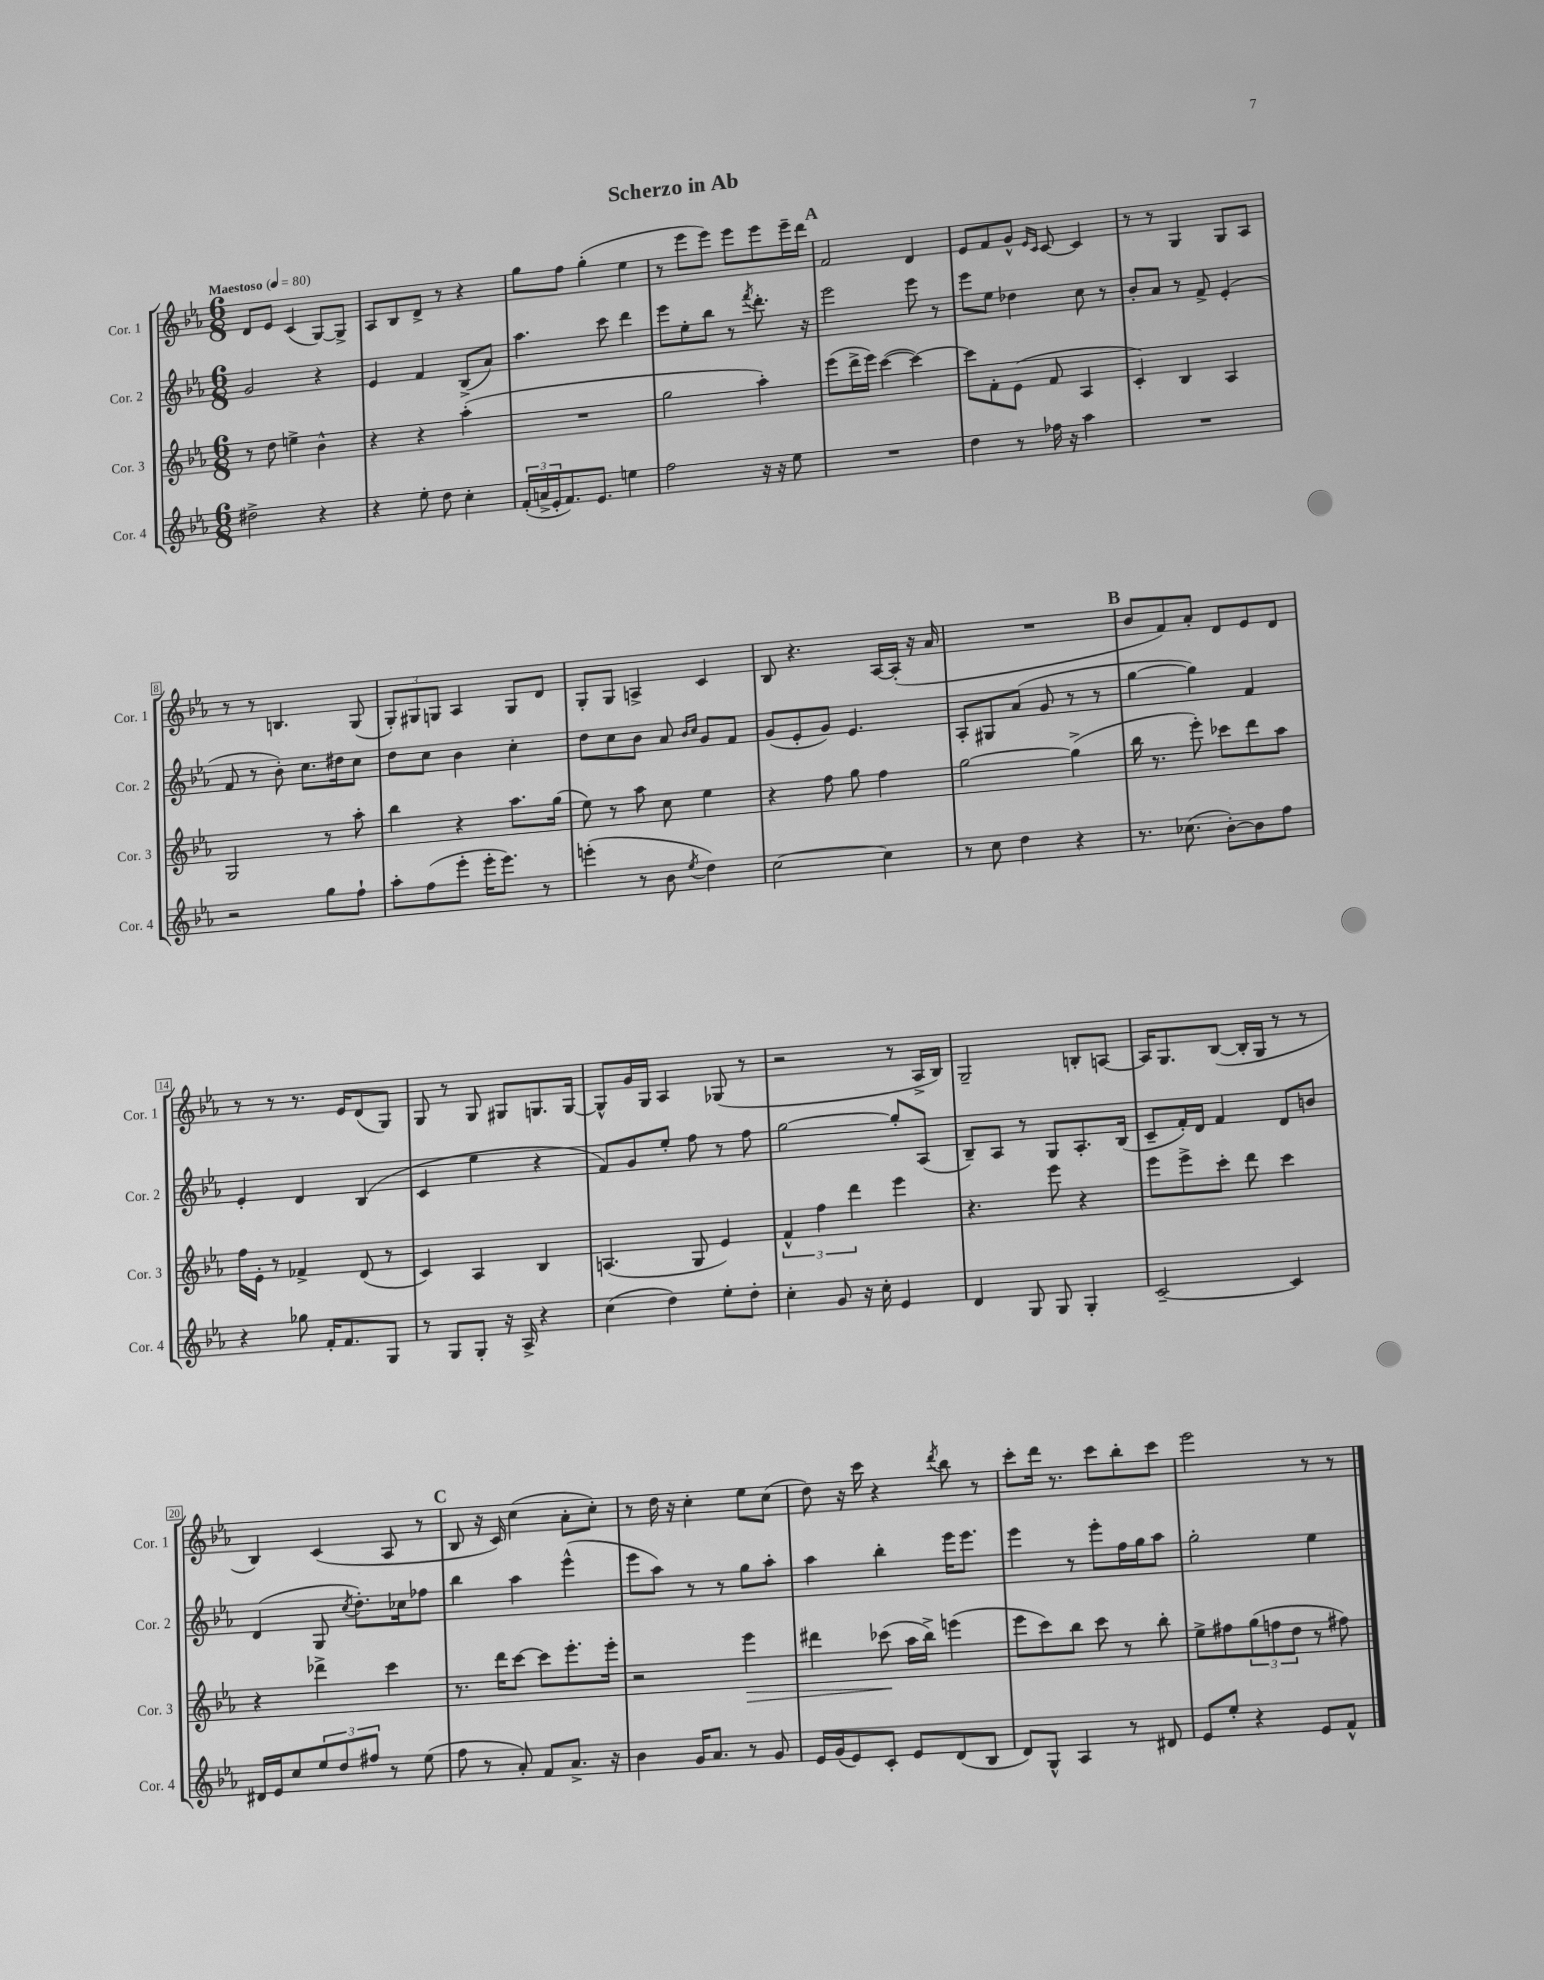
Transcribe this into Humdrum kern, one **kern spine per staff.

**kern	**kern	**kern	**kern
*staff4	*staff3	*staff2	*staff1
*clefG2	*clefG2	*clefG2	*clefG2
*k[b-e-a-]	*k[b-e-a-]	*k[b-e-a-]	*k[b-e-a-]
*M6/8	*M6/8	*M6/8	*M6/8
*MM80	*MM80	*MM80	*MM80
2dd#^	8r	2g	8d
.	8dd	.	8e-
.	4ee^	.	(4c
4r	4b-^^	4r	[8G)
.	.	.	8G^]
=	=	=	=
4r	4r	4e-	8A-
.	.	.	8B-
8ee-'	4r	4f	8d^
8dd	.	.	8r
4cc'	(4aa-'	(8B-^	4r
.	.	8a-)	.
=	=	=	=
(24f'	2.r	4.aa-	8gg
24a^	.	.	.
24e-'	.	.	.
8.f)	.	.	8ff
.	.	.	(4gg'
8.e-	.	.	.
.	.	8ccc	.
4ee	.	4ddd	4ee-
=	=	=	=
2ff	2gg	8eee-	8r
.	.	8ee-'	8eee-
.	.	8bb-	8eee-)
.	.	8r	8eee-
.	.	8qfff	.
16r	4aa-')	8.ddd'	8eee-
16r	.	.	.
8ee-	.	.	16eee-~
.	.	16r	16ddd
=	=	=	=
2.r	(8eee-	2eee-	2f
.	16ddd^	.	.
.	16eee-)	.	.
.	([4ccc	.	.
.	4ccc_)	8eee-	4d
.	.	8r	.
=	=	=	=
4dd	8ccc]	8eee-	8e-
.	8f'	8ee-	8f
8r	(8e-	4dd-	8g^^
.	.	.	16qqe-
.	.	.	16qqc
16ff-	8f	.	[8c
16r	.	.	.
4aa-	4A-	8cc	4c]
.	.	8r	.
=	=	=	=
2.r	4c')	8b-'	8r
.	.	8a-	8r
.	4B-	8r	4G
.	.	8f^	.
.	4A-	(4e-'	8G
.	.	.	8A-
=	=	=	=
2r	2G	8f	8r
.	.	8r	8r
.	.	8b-')	4.B
.	.	8.cc	.
8gg	8r	.	.
.	.	16dd#	.
8ff`	8aa-'	8cc	(8G
=	=	=	=
8aa-'	4bb-	8dd	12G')
.	.	.	12G#
(8ff	.	8cc	.
.	.	.	12G
8eee-'	4r	4b-	4A-
16eee-'	.	.	.
8.eee-)	.	.	.
.	8.aa-	4cc'	8G
8r	.	.	8d
.	(16gg	.	.
=	=	=	=
(4eee'	8ee-)	8dd	8G'
.	8r	8cc	8G
8r	8aa-	8b-	4A^
8b-	8cc	8a-	.
.	.	16qqb-	.
8qee-	.	16qqcc	.
4dd)	4ee-	8g	4c
.	.	8f	.
=	=	=	=
[2cc	4r	(8g	8B-
.	.	8e-'	4.r
.	8ff	8g)	.
.	8gg	4.e-	.
4cc]	4ff	.	[16A-
.	.	.	(16A-']
.	.	.	16r
.	.	.	16a-
=	=	=	=
8r	[2gg	8A-'	2.r
8cc	.	8G#	.
4dd	.	(8a-	.
.	.	8g	.
4r	(4gg^]	8r	.
.	.	8r	.
=	=	=	=
8.r	16bb-	[4gg	8b-
.	8.r	.	.
.	.	.	8f)
(8.cc-	.	.	.
.	8eee-')	4gg])	8a-'
[8b-')	8ccc-	.	8d
8b-]	8ddd	4f	8e-
8ff	8aa-	.	8d
=	=	=	=
4r	16ff	4e-'	8r
.	16e-'	.	.
.	8r	.	8r
8gg-	4f-^	4d	8.r
16f'	.	.	.
8.f	.	.	16e-
.	(8d	(4B-	(8d
8G	8r	.	8G)
=	=	=	=
8r	4c)	4c	8G
8G	.	.	8r
8G'	4A-	4ee-	8G
16r	.	.	8G#
16A-^	.	.	.
4r	4B-	4r	8.G
.	.	.	[16G
=	=	=	=
(4cc	(4.A	8f)	8G^^]
.	.	8g	16g
.	.	.	16G
4dd)	.	8ee-'	4A-
.	8G	8ff	.
8ee-'	4e-)	8r	(8G-
8dd'	.	8ff	8r
=	=	=	=
4cc'	6f^^	[2gg	2r
.	6ff	.	.
8g	.	.	.
.	6ddd	.	.
16r	.	.	.
16cc'	.	.	.
4e-	4eee-	8gg']	8r
.	.	(8A-	16A-^
.	.	.	16B-)
=	=	=	=
4d	4.r	8B-~)	2G~
.	.	8A-	.
8G	.	8r	.
8G	8eee-	8G	.
4G'	4r	8.A-'	8B'
.	.	.	[8A
.	.	(16B-	.
=	=	=	=
[2c~	8eee-	8c~	16A]
.	.	.	8.G
.	8eee-^	16f')	.
.	.	16d	.
.	8ccc'	4f	([8B-
.	8ddd	.	16B-']
.	.	.	16G
4c]	4ccc	8d	8r
.	.	8b	8r
=	=	=	=
16d#	4r	(4d	4B-)
16e-	.	.	.
8cc	.	.	.
12ee-	4ddd-^	8G	(4c
12dd	.	.	.
.	.	8qcc	.
.	.	8.dd')	.
12ff#	.	.	.
8r	4ccc	.	8A-
.	.	16cc-	.
(8ee-	.	8ff-	8r
=	=	=	=
8ff	8.r	4bb-	8B-
8r	.	.	16r
.	16ddd	.	16c)
8a-')	[8ccc	4aa-	(4cc
8f	8ccc]	.	.
8.a-^	8.eee-'	(4eee-^^	8a-'
.	.	.	8cc')
16r	16eee-'	.	.
=	=	=	=
4b-	2r	8eee-	8r
.	.	8aa-)	16dd
.	.	.	16r
16g	.	8r	4cc'
8.a-	.	.	.
.	.	8r	.
8r	4eee-	8gg	8ee-
8g	.	8aa-'	(8cc
=	=	=	=
16e-	4ddd#	4aa-	8dd)
(16g	.	.	.
8e-)	.	.	16r
.	.	.	16ccc
8c'	(8ccc-	4bb-'	4r
8e-	16aa-	.	.
.	16bb-^)	.	.
.	.	.	8qddd
(8d	(4eee	16eee-	8bb-
.	.	8.eee-	.
8B-	.	.	8r
=	=	=	=
8d)	8eee-	4eee-	8ccc'
8G^^	8ccc)	.	16ddd
.	.	.	8.r
4A-	8bb-	8r	.
.	8ccc	8eee-'	8ccc
8r	8r	16ff	8bb-'
.	.	16gg	.
8d#	8bb-'	8aa-	8ccc
=	=	=	=
8e-	8ee-^	2gg'	2eee-
8ee-'	8ff#	.	.
4r	(12gg	.	.
.	12ff	.	.
.	12dd	.	.
8e-	8r	4ee-	8r
8f^^	8ff#)	.	8r
==	==	==	==
*-	*-	*-	*-
